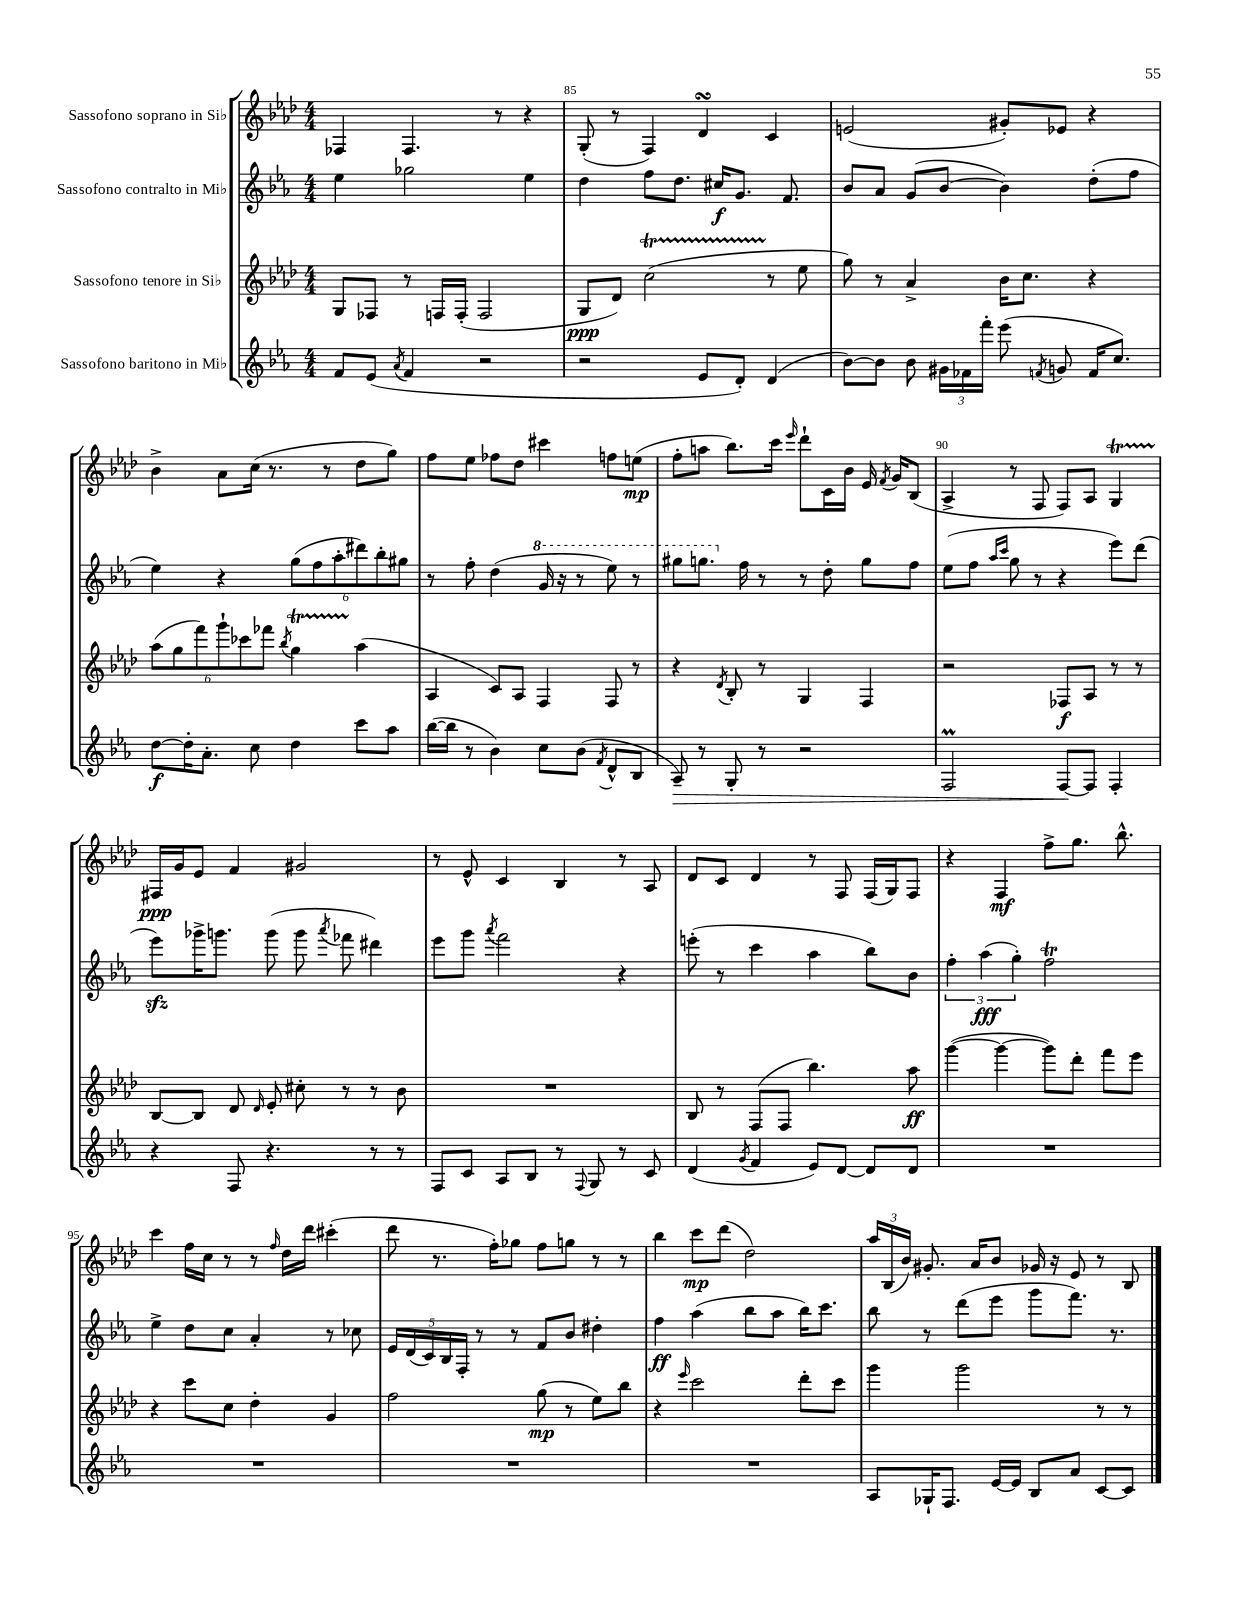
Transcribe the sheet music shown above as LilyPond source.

<<
\new StaffGroup <<
\new Staff = "s0" \with { instrumentName = "Sassofono soprano in Sib" } {
    \clef treble \key aes \major \numericTimeSignature \time 4/4
    \autoBeamOff fes4 fes4. r8 r4 |
    g8-.( r8 f4) des'4\turn c'4 |
    e'2( gis'8[-.) ees'8] r4 |
    bes'4-> aes'8[ c''16]( r8. r8 des''8[ g''8]) |
    f''8[ ees''8] fes''8[ des''8] cis'''4 f''8[ e''8]\mp( |
    f''8[-. a''8] bes''8.[) c'''16] \grace { ees'''16 } des'''8[-! c'16 bes'16] ees'16 \acciaccatura { f'8 } g'16[ bes8]( |
    aes4-> r8 f8 f8[) aes8] g4\startTrillSpan |
    fis16[\stopTrillSpan\ppp g'16 ees'8] f'4 gis'2 |
    r8 ees'8-^ c'4 bes4 r8 aes8 |
    des'8[ c'8] des'4 r8 f8 f16[( g16) f8] |
    r4 f4\mf f''8[-> g''8.] bes''8.-^ |
    c'''4 f''16[ c''16] r8 r8 \grace { f''16 } des''16[ des'''16] cis'''4-.( |
    des'''8 r8. f''16[-.) ges''8] f''8[ g''8] r8 r8 |
    bes''4 c'''8[\mp des'''8]( des''2) |
    \tuplet 3/2 { aes''16[ bes16( bes'16]) } gis'8.-. aes'16[ bes'8] ges'16 r16 ees'8 r8 bes8 \bar "|." |
}
\new Staff = "s1" \with { instrumentName = "Sassofono contralto in Mib" } {
    \clef treble \key ees \major \numericTimeSignature \time 4/4
    \autoBeamOff ees''4 ges''2 ees''4 |
    d''4 f''8[ d''8.] cis''16[\f g'8.] f'8. |
    bes'8[ aes'8] g'8[( bes'8]~ bes'4) d''8[-.( f''8] |
    ees''4) r4 \tuplet 6/4 { g''8[( f''8 aes''8-. dis'''8) bes''8-. gis''8] } |
    r8 f''8-. d''4( \ottava #1 g''16 r16 r8 ees'''8) r8 |
    gis'''8[ g'''8.] \ottava #0 f''16 r8 r8 d''8-. g''8[ f''8] |
    ees''8[( f''8] \grace { aes''16[ c'''16] } g''8 r8 r4 ees'''8[) d'''8]( |
    ees'''8[\sfz) ges'''16-> g'''8.] g'''8( g'''8 \acciaccatura { aes'''8 } fes'''8 dis'''4) |
    ees'''8[ g'''8] \acciaccatura { aes'''8 } f'''2 r4 |
    e'''8-.( r8 c'''4 aes''4 bes''8[) bes'8] |
    \tuplet 3/2 { f''4-. aes''4\fff( g''4-.) } f''2\trill |
    ees''4-> d''8[ c''8] aes'4-. r8 ces''8 |
    \tuplet 5/4 { ees'16[ d'16( c'16) bes16 f16]-. } r8 r8 f'8[ bes'8] dis''4-. |
    f''4\ff aes''4( bes''8[ aes''8] bes''16[) c'''8.] |
    bes''8 r8 d'''8[( ees'''8] g'''8[ f'''8.]) r8. \bar "|." |
}
\new Staff = "s2" \with { instrumentName = "Sassofono tenore in Sib" } {
    \clef treble \key aes \major \numericTimeSignature \time 4/4
    \autoBeamOff g8[ fes8] r8 f16[ f16]-.( f2 |
    g8[\ppp des'8]) c''2\startTrillSpan( r8\stopTrillSpan ees''8 |
    g''8) r8 aes'4-> bes'16[ c''8.] r4 |
    \tuplet 6/4 { aes''8[( g''8 f'''8) g'''8-! ces'''8 fes'''8] } \acciaccatura { bes''8 } g''4\startTrillSpan aes''4\stopTrillSpan( |
    aes4 c'8[) aes8] f4 f8 r8 |
    r4 \acciaccatura { des'8 } bes8-. r8 g4 f4 |
    r2 fes8[\f aes8] r8 r8 |
    bes8[~ bes8] des'8 \grace { des'16 } ees'8-. cis''8-. r8 r8 bes'8 |
    R1 |
    bes8 r8 f8[( f8] bes''4.) aes''8\ff |
    g'''4~( g'''4~ g'''8[) des'''8]-. f'''8[ ees'''8] |
    r4 c'''8[ c''8] des''4-. g'4 |
    f''2 g''8\mp( r8 ees''8[) bes''8] |
    r4 \grace { ees'''16 } c'''2 des'''8[-. c'''8] |
    g'''4 g'''2 r8 r8 \bar "|." |
}
\new Staff = "s3" \with { instrumentName = "Sassofono baritono in Mib" } {
    \clef treble \key ees \major \numericTimeSignature \time 4/4
    \autoBeamOff f'8[ ees'8]( \acciaccatura { aes'8 } f'4 r2 |
    r2 ees'8[ d'8]-.) d'4( |
    bes'8[~) bes'8] bes'8 \tuplet 3/2 { gis'16[ fes'16 f'''16]-. } ees'''8( \acciaccatura { f'8 } g'8 f'16[ c''8.]) |
    d''8[~\f d''16-. aes'8.]-. c''8 d''4 c'''8[ aes''8] |
    bes''16[~( bes''16] r8 bes'4) c''8[ bes'8]( \acciaccatura { f'8 } d'8[-^ bes8] |
    aes8--\>) r8 g8-. r8 r2 |
    f2\prall f8[~\! f8] f4-. |
    r4 f8 r4. r8 r8 |
    f8[ c'8] aes8[ bes8] r8 \appoggiatura { f8 } g8 r8 c'8 |
    d'4( \acciaccatura { g'8 } f'4 ees'8[) d'8]~ d'8[ d'8] |
    R1 |
    R1 |
    R1 |
    R1 |
    aes8[ ges16-! f8.] ees'16[~ ees'16] bes8[ aes'8] c'8[~ c'8] \bar "|." |
}
>>
>>
\layout { \context { \Score currentBarNumber = #84 \override BarNumber.break-visibility = ##(#f #t #t) barNumberVisibility = #(every-nth-bar-number-visible 5) } }
